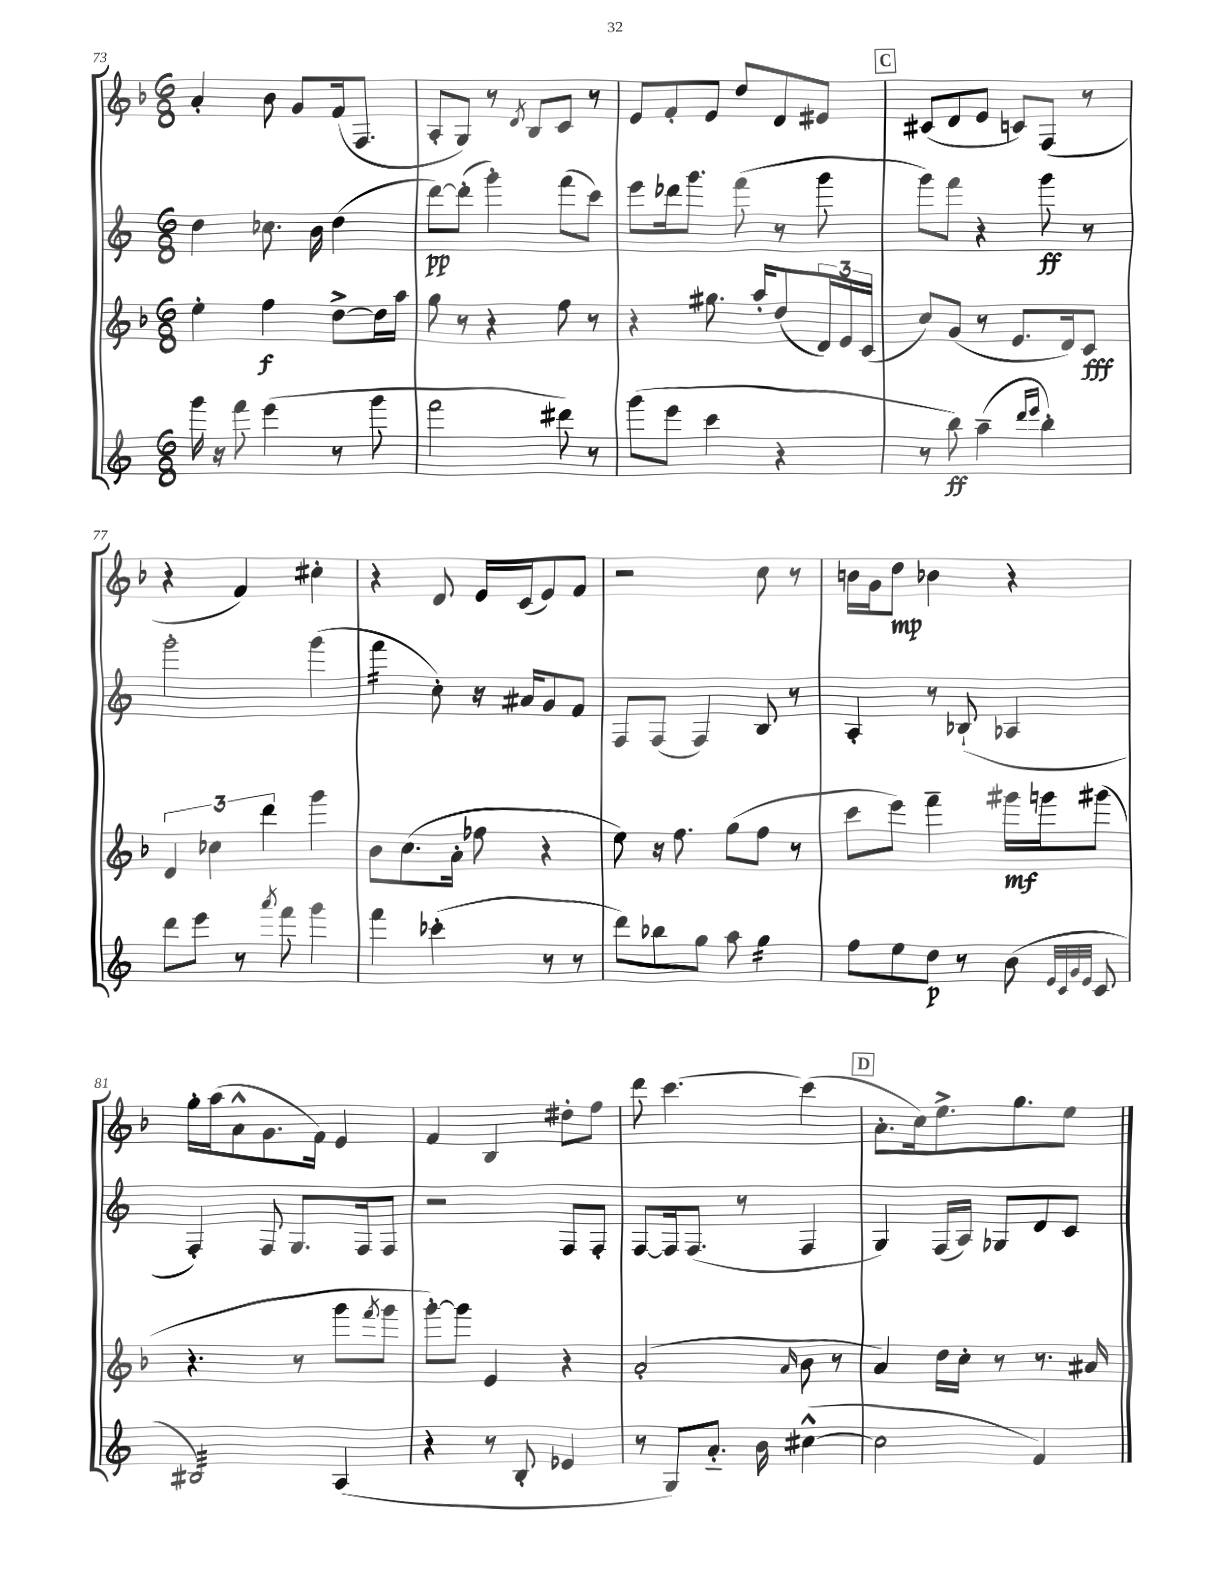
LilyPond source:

<<
\new StaffGroup <<
\new Staff = "s0" {
    \clef treble \key f \major \numericTimeSignature \time 6/8
    a'4-. bes'8 g'8 f'16( f8. |
    a8-. g8) r8 \acciaccatura { d'8 } bes8 c'8 r8 |
    e'8 f'8-. e'8 d''8 d'8 eis'8 |
    \mark \markup { \box "C" } cis'8( d'8 e'8 c'8) f8( r8 |
    r4 f'4) cis''4-. |
    r4 d'8 e'16 c'16( e'8) f'8 |
    r2 c''8 r8 |
    b'16 g'16 d''8\mp bes'4 r4 |
    g''16-. a''16( a'8-^ g'8. f'16) e'4 |
    f'4 bes4 dis''8-. f''8 |
    d'''8 c'''4.~ c'''4( |
    \mark \markup { \box "D" } a'8.-. c''16) e''8.-> g''8. e''8 \bar "|." |
}
\new Staff = "s1" {
    \clef treble \key c \major \numericTimeSignature \time 6/8
    d''4 ces''8. b'16 d''4( |
    d'''8~\pp) d'''8-.( g'''4-.) f'''8( c'''8) |
    e'''8 des'''16 g'''8. f'''8( r8 g'''8 |
    \mark \markup { \box "C" } g'''8) f'''8 r4 g'''8\ff r8 |
    g'''2-. g'''4( |
    f'''4:16 c''8-.) r16 ais'16 g'8 f'8 |
    f8 f8( f4) b8 r8 |
    a4-. r8 bes8-!( aes4 |
    f4-.) f8 g8. f16 f8 |
    r2 f8 f8-. |
    f8~ f16 f8.( r8 f4 |
    \mark \markup { \box "D" } g4) f16( a16) ges8 d'8 c'8 \bar "|." |
}
\new Staff = "s2" {
    \clef treble \key f \major \numericTimeSignature \time 6/8
    e''4-. f''4\f d''8~-> d''16 a''16 |
    g''8 r8 r4 f''8 r8 |
    r4 gis''8. a''16-. d''8( \tuplet 3/2 { d'16) e'16 c'16( } |
    \mark \markup { \box "C" } c''8) g'8( r8 e'8. d'16) c'8\fff |
    \tuplet 3/2 { d'4 ces''4 d'''4 } g'''4 |
    bes'8 c''8.( a'16-. fes''8 r4 |
    e''8) r16 f''8. g''8( f''8 r8 |
    c'''8 e'''8) f'''4-- gis'''16\mf g'''16 gis'''8( |
    r4. r8 g'''8 \acciaccatura { f'''8 } g'''8 |
    g'''8~-.) g'''8 e'4 r4 |
    a'2-.( \grace { a'16 } bes'8 r8 |
    \mark \markup { \box "D" } a'4) d''16 c''16-. r8 r8. ais'16 \bar "|." |
}
\new Staff = "s3" {
    \clef treble \key c \major \numericTimeSignature \time 6/8
    g'''16 r16 f'''8 e'''4( r8 g'''8 |
    f'''2 dis'''8) r8 |
    g'''8( e'''8 c'''4 r4 |
    \mark \markup { \box "C" } r8 b''8\ff) a''4--( \grace { d'''16 e'''16 } b''4-.) |
    d'''8 e'''8 r8 \acciaccatura { a'''8 } f'''8 g'''4 |
    f'''4 ces'''4-.( r8 r8 |
    d'''8) bes''8 g''8 a''8 g''4:16 |
    f''8 e''8 d''8\p r8 b'8( \grace { e'32 c'32 g'32 e'32 } c'8 |
    bis2:32) a4( |
    r4 r8 b8-. ees'4 |
    r8 g8) a'8.-_ b'16 cis''4~-^( |
    \mark \markup { \box "D" } cis''2 f'4) \bar "|." |
}
>>
>>
\layout { \context { \Score currentBarNumber = #73 } }
